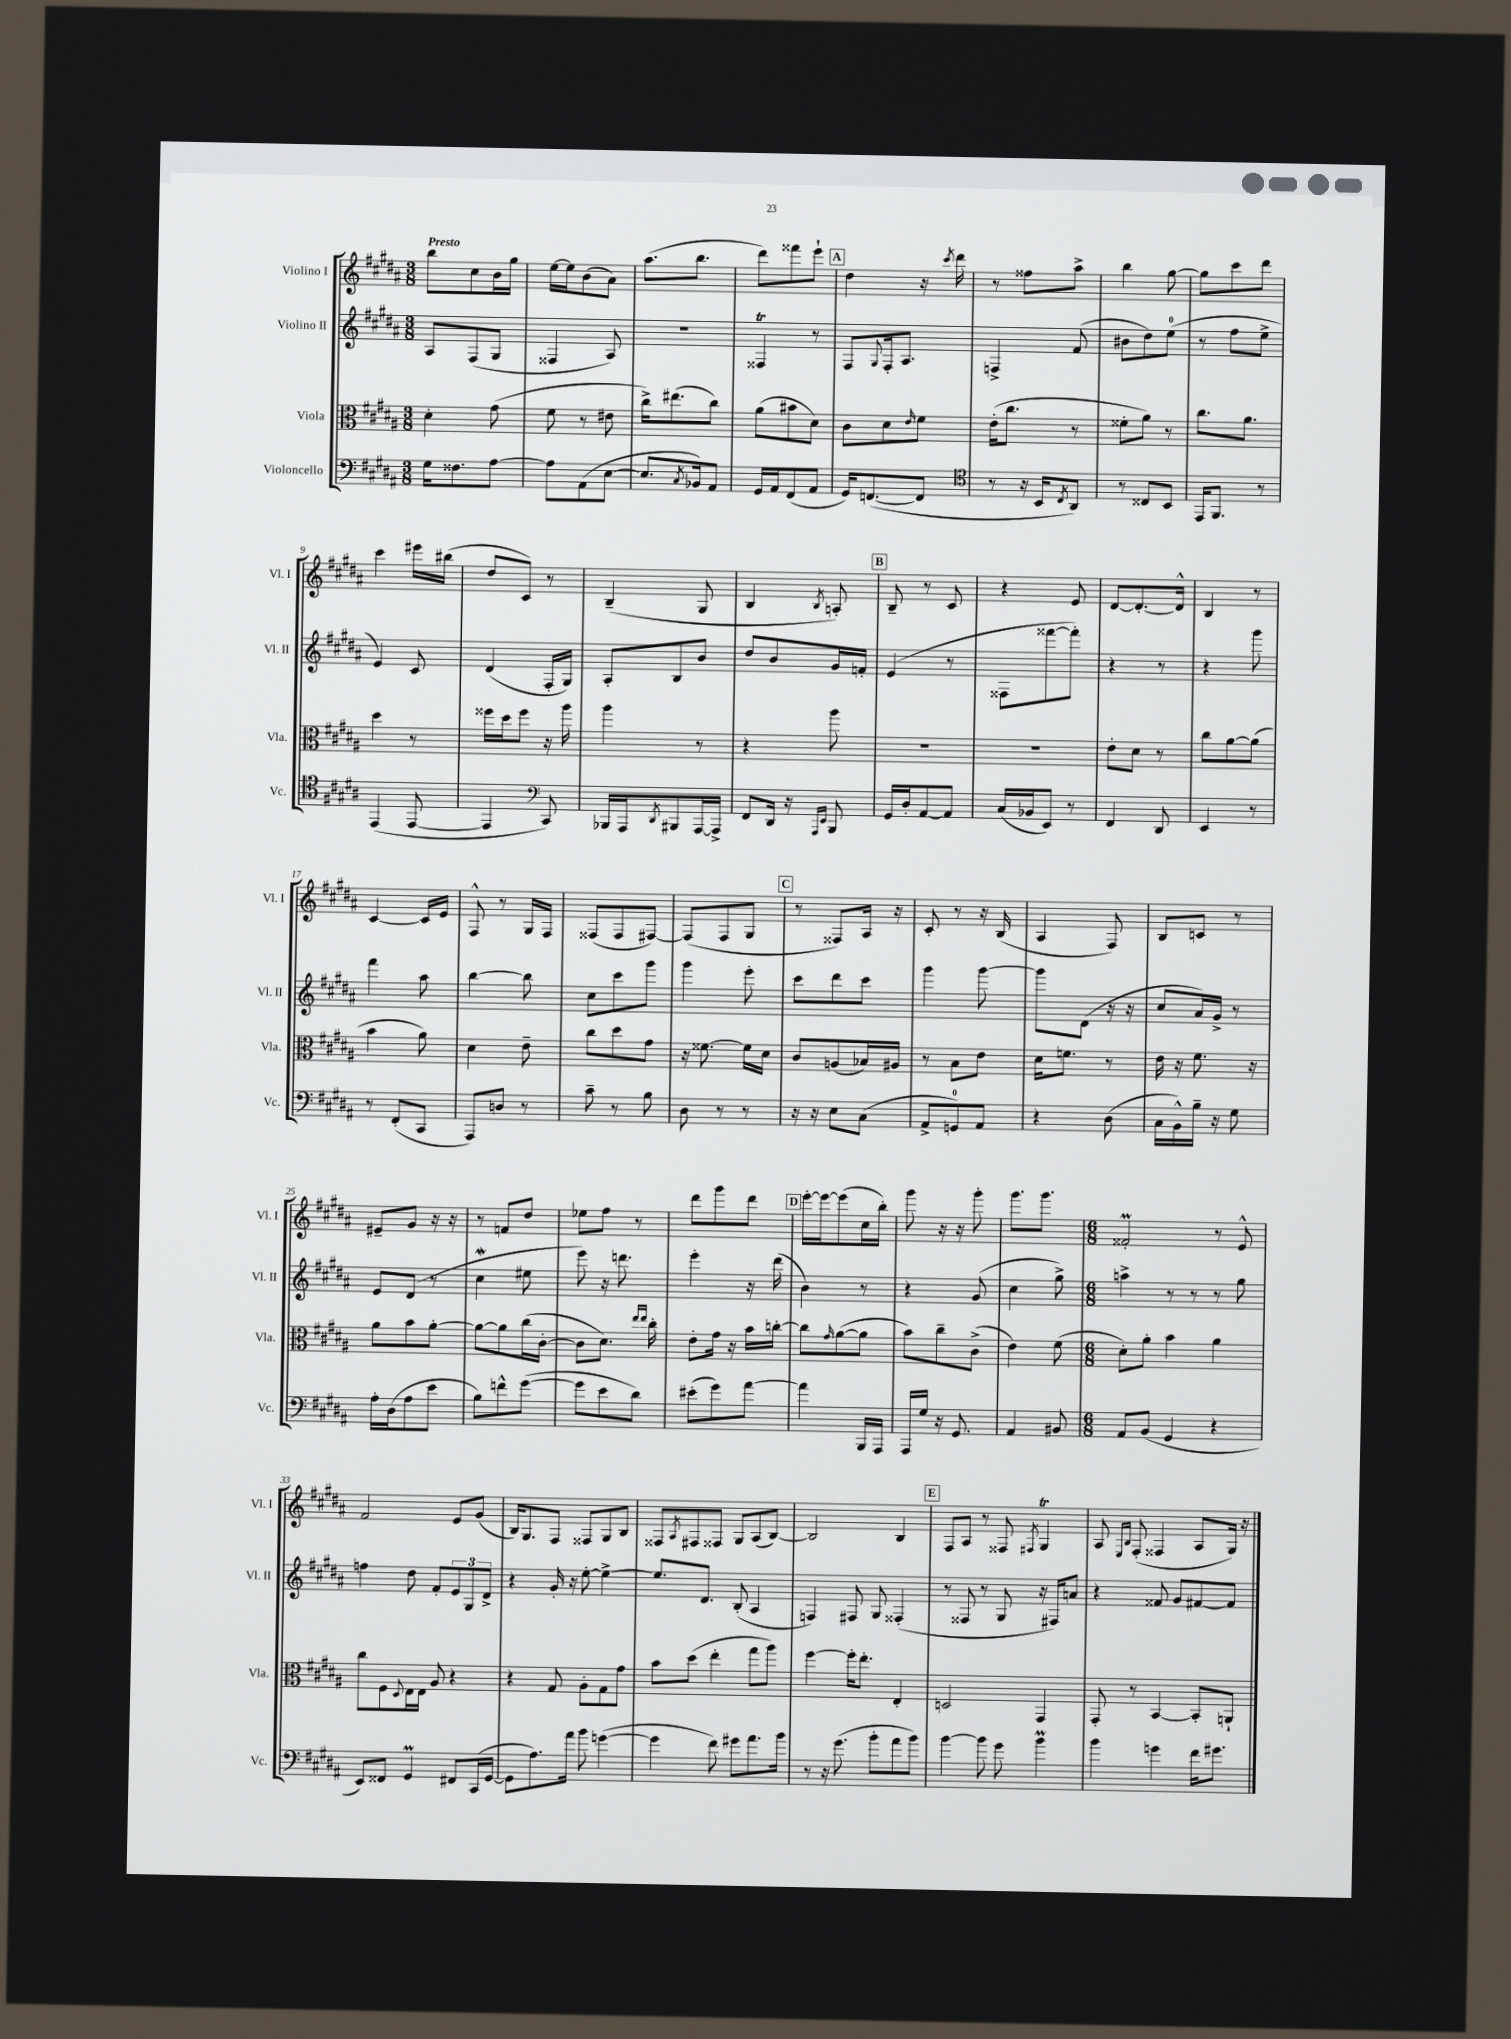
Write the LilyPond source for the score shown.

<<
\new StaffGroup <<
\new Staff = "s0" \with { instrumentName = "Violino I" shortInstrumentName = "Vl. I" } {
    \clef treble \key b \major \numericTimeSignature \time 3/8 \tempo "Presto"
    b''8 cis''8 b'16 gis''16 |
    e''16~ e''16 b'8( ais'8) |
    ais''8.( b''8. |
    dis'''8) fisis'''8 e'''8-! |
    \mark \markup { \box "A" } dis''4 r16 \acciaccatura { cis'''8 } dis'''16 |
    r8 fisis''8 ais''8-> |
    b''4 gis''8~ |
    gis''8 cis'''8 dis'''8 |
    cis'''4 eis'''16 bis''16( |
    dis''8 cis'8) r8 |
    b4--( gis8 |
    b4 \acciaccatura { b8 } a8-.) |
    \mark \markup { \box "B" } b8-- r8 cis'8 |
    r4 e'8 |
    dis'8~ dis'8.~-. dis'16-^ |
    b4 r8 |
    cis'4~ cis'16 e'16 |
    fis8-^ r8 gis16 fis16 |
    fisis8( fisis8 fis8~) |
    fis8( fis8 gis8 |
    \mark \markup { \box "C" } r8 fisis8) ais16 r16 |
    cis'8-. r8 r16 b16( |
    ais4 fis8) |
    b8 c'8 r8 |
    eis'8-- gis'8 r16 r16 |
    r8 f'8 dis''8 |
    ees''8 fis''8 r8 |
    dis'''8 gis'''8 dis'''8 |
    \mark \markup { \box "D" } e'''16~-. e'''16~ e'''8( cis''16 b''16-.) |
    gis'''8 r16 r16 gis'''8-. |
    gis'''8. gis'''8. |
    \numericTimeSignature \time 6/8 fisis'2-.\prall r8 e'8-^ |
    fis'2 e'8 gis'8( |
    b16) gis8. fis8 fisis8 gis8 b8 |
    fisis8 \acciaccatura { ais8 } fis8 fisis8 gis8 ais8( b8~) |
    b2 b4 |
    \mark \markup { \box "E" } fis8 ais8 r8 fisis8 \acciaccatura { fis8 } gis4\trill |
    ais8 \grace { e16 b16 } fis8-.( fisis4 ais8 gis16) r16 \bar "|." |
}
\new Staff = "s1" \with { instrumentName = "Violino II" shortInstrumentName = "Vl. II" } {
    \clef treble \key b \major \numericTimeSignature \time 3/8
    ais8 fis8( gis8 |
    fisis4 ais8) |
    R4. |
    fisis4\trill r8 |
    \mark \markup { \box "A" } fis8 \appoggiatura { gis8 } fis16-. ais8. |
    f4-> fis'8( |
    bis'8 dis''8) e''8-0( |
    r8 fis''8 e''8-> |
    e'4) cis'8 |
    dis'4( fis16-. gis16) |
    ais8-. b8 b'8 |
    dis''8 b'8 gis'16 f'16-. |
    \mark \markup { \box "B" } e'4( r8 |
    fisis8 fisis'''8~ fisis'''8-.) |
    r4 r8 |
    r4 gis'''8 |
    fis'''4 ais''8 |
    b''4~ b''8 |
    cis''8 cis'''8 gis'''8 |
    gis'''4 e'''8-. |
    \mark \markup { \box "C" } cis'''8 dis'''8 cis'''8 |
    gis'''4 gis'''8~ |
    gis'''8 dis'8( r16 r16 |
    cis''8 ais'16) gis'16-> r8 |
    e'8 dis'8( r8 |
    cis''4\mordent eis''8 |
    e'''8) r16 d'''8. |
    e'''4-. r16 dis'''16( |
    \mark \markup { \box "D" } b'4) r8 |
    r4 gis'8( |
    cis''4 gis''8->) |
    \numericTimeSignature \time 6/8 a''4-> r8 r8 r8 gis''8 |
    f''4 dis''8 fis'8-. \tuplet 3/2 { e'8 gis8 dis'8-> } |
    r4 gis'16-. r16 e''8~-. e''4~-> |
    e''8. dis'8. b8-.( ais4 |
    f4) fis8 gis8 fisis4-.( |
    \mark \markup { \box "E" } r8 fisis8 r8 gis8 r16 fis16) a'8 |
    r4 fisis'8 gis'8 fis'8~ fis'8 \bar "|." |
}
\new Staff = "s2" \with { instrumentName = "Viola" shortInstrumentName = "Vla." } {
    \clef alto \key b \major \numericTimeSignature \time 3/8
    dis'4-. gis'8( |
    fis'8 r8 eis'8 |
    cis''16->) eis''8.( cis''8) |
    ais'8( bis'8 dis'8) |
    \mark \markup { \box "A" } cis'8 dis'8 \grace { e'16 } fis'8 |
    e'16-.( cis''8. r8 |
    fisis'8-. ais'8) r8 |
    cis''8. ais'8. |
    dis''4 r8 |
    fisis''16 dis''16 fisis''8 r16 ais''16 |
    ais''4 r8 |
    r4 ais''8 |
    \mark \markup { \box "B" } R4. |
    R4. |
    e'8-. dis'8 r8 |
    cis''8 ais'8~ ais'8( |
    b'4 ais'8) |
    dis'4 e'8-- |
    cis''8 dis''8 gis'8 |
    r16 fisis'8.~ fisis'16 dis'16 |
    \mark \markup { \box "C" } cis'8 a8( bes16) ais16 |
    r8 b8 e'8 |
    dis'16 f'8. r8 |
    e'16 r16 fis'8. r16 |
    ais'8 b'8 ais'8~-. |
    ais'8~ ais'8 cis''16( cis'16~-. |
    cis'8 dis'8.) \grace { e''16 e''16 } cis''16-. |
    e'8-. gis'16 r16 b'16 c''16~-. |
    \mark \markup { \box "D" } c''8 \grace { gis'16 } ais'8~( ais'8 |
    b'8) cis''8-- cis'8->( |
    e'4) fis'8( |
    \numericTimeSignature \time 6/8 dis'8-.) ais'8-. b'4 ais'4 |
    cis''8 fis8 \appoggiatura { dis8 } e16 e16 ais8 r4 |
    r4 gis8 ais8-. gis8 gis'8 |
    b'8 dis''8( e''4-. gis''8 ais''8) |
    fis''4~ fis''16-. e''8.-. e4-. |
    \mark \markup { \box "E" } d2 gis,4 |
    gis,8-. r8 b,4~ b,8-. a,8-! \bar "|." |
}
\new Staff = "s3" \with { instrumentName = "Violoncello" shortInstrumentName = "Vc." } {
    \clef bass \key b \major \numericTimeSignature \time 3/8
    gis16 fisis8. ais8~ |
    ais8 ais,8( e8~ |
    e8. \acciaccatura { cis8 } bes,16) ais,8 |
    gis,16 ais,16 fis,8( ais,8 |
    \mark \markup { \box "A" } gis,16) f,8.~( f,8 |
    \clef tenor r8 r16 b,16 \acciaccatura { cis8 } ais,8) |
    r8 cisis8 b,8 |
    e,16 fis,8. r8 |
    e,4( e,8~ |
    e,4 \clef bass cis,8) |
    bes,,16 ais,,16 \acciaccatura { dis,8 } bis,,8 ais,,16~ ais,,16-> |
    fis,8 dis,16 r16 \grace { ais,,16 e,16 } b,,8 |
    \mark \markup { \box "B" } gis,16 dis16-. ais,8~ ais,8 |
    cis16( bes,16 e,8) r8 |
    fis,4 dis,8 |
    e,4 r8 |
    r8 fis,8-.( cis,8 |
    ais,,8) d8 r8 |
    cis'8-- r8 b8 |
    dis8 r8 r8 |
    \mark \markup { \box "C" } r16 r16 e8 cis8( |
    ais,8-> g,8-0) ais,8 |
    r4 dis8( |
    cis16 b,16-^) b16-- r16 gis8 |
    ais16-. dis16( ais8 e'8 |
    b8) f'8-^ gis'8~( |
    gis'8 e'8 dis'8) |
    eis'8-.( gis'8) ais'8~ |
    \mark \markup { \box "D" } ais'4 b,,16 ais,,16 |
    ais,,16 gis16 r16 gis,8. |
    ais,4 bis,8 |
    \numericTimeSignature \time 6/8 ais,8 b,8( gis,4 r4 |
    e,8) fisis,8 gis,4\prall fis,8 cis,16( gis,16~ |
    gis,8 ais8.) ais'16 b'8 g'4~( |
    g'4 fis'8) gis'8 ais'8. b'16 |
    r8 r16 gis'8.( b'8-. ais'8 b'8) |
    \mark \markup { \box "E" } b'4~ b'8 gis'8 b'4\prall |
    b'4 g'4 fis'16 gis'8. \bar "|." |
}
>>
>>
